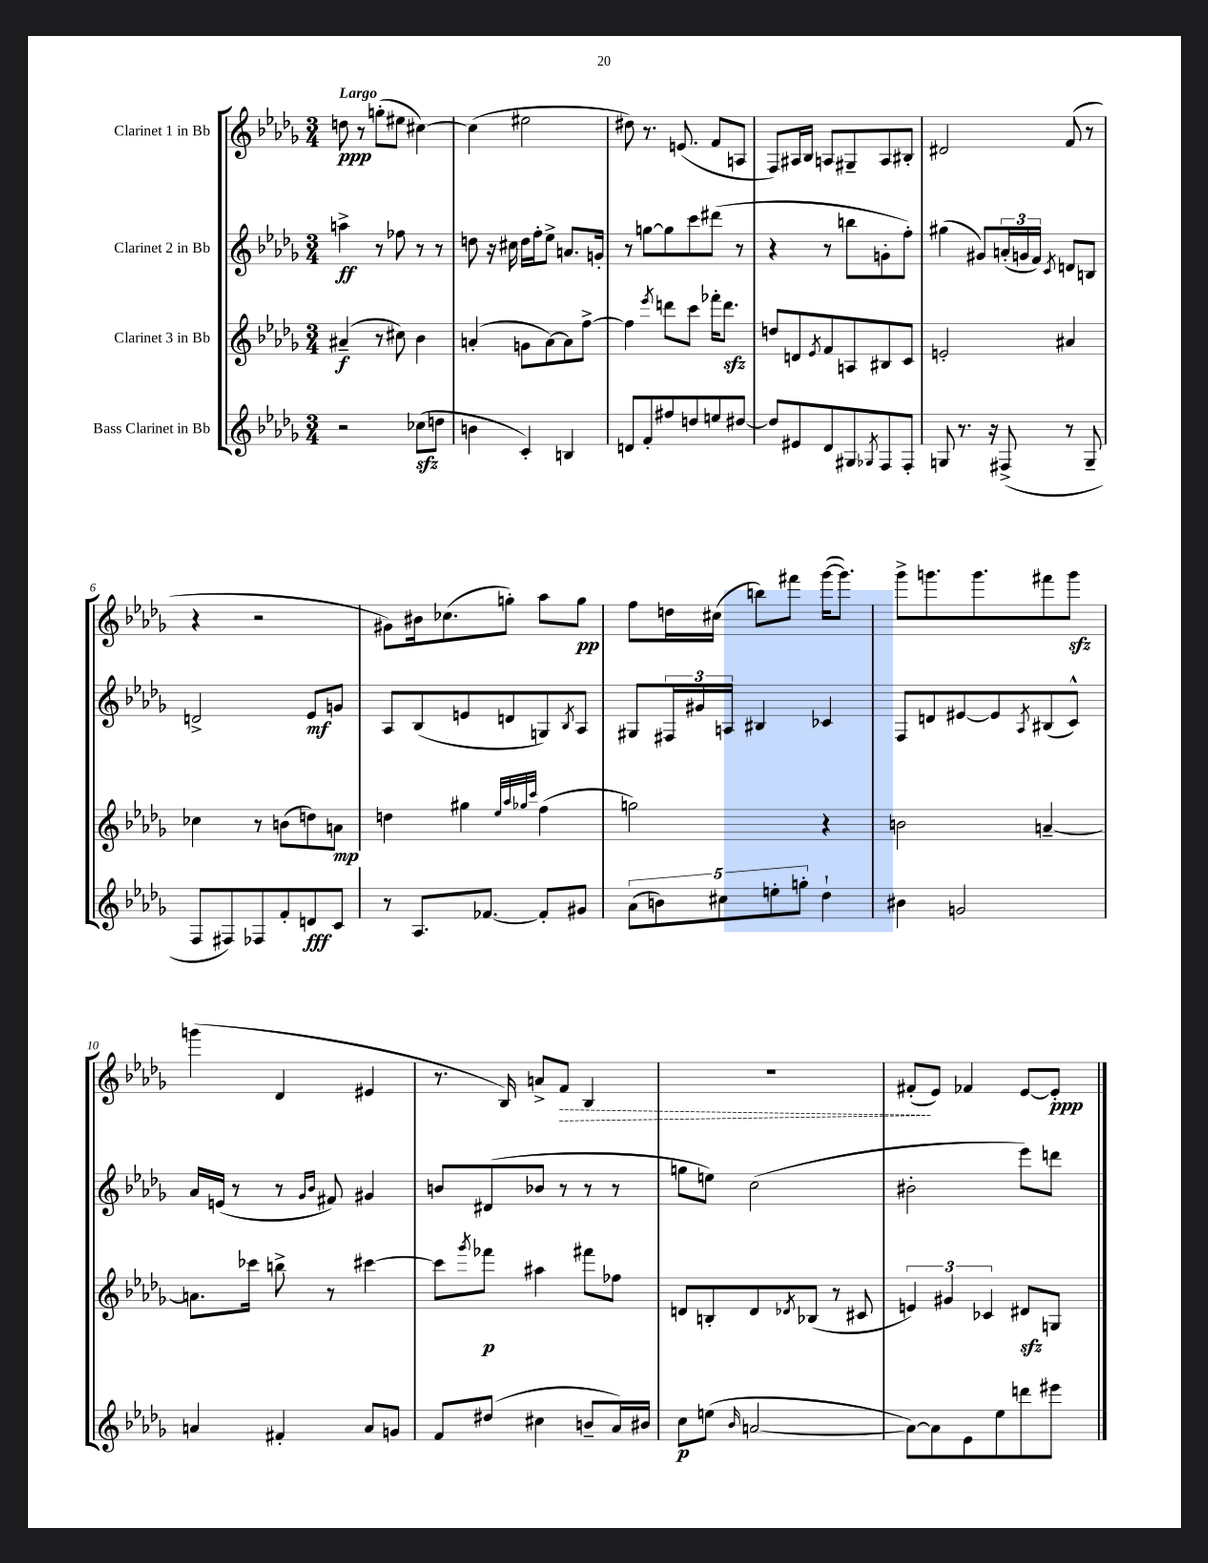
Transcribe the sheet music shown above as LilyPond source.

<<
\new StaffGroup <<
\new Staff = "s0" \with { instrumentName = "Clarinet 1 in Bb" } {
    \clef treble \key des \major \numericTimeSignature \time 3/4 \tempo "Largo"
    d''8\ppp r8 g''8-.( eis''8 cis''4~) |
    cis''4( eis''2 |
    dis''8) r8. e'8.( f'8 a8 |
    f8) ais16 bes16 a8 gis8-- a8 bis8-. |
    dis'2 f'8( r8 |
    r4 r2 |
    gis'8) bis'16 ces''8.( g''8-.) aes''8 g''8\pp |
    f''8 d''16 cis''16( b''8) fis'''8 ges'''16~( ges'''8.) |
    ges'''8-> g'''8. g'''8. fis'''8 g'''8\sfz |
    g'''4( des'4 eis'4 |
    r8. bes16) a'8-> \once \override Hairpin.style = #'dashed-line f'8\> bes4 |
    R2. |
    fis'8-.\!( ees'8) fes'4 ees'8~ ees'8-.\ppp \bar "|." |
}
\new Staff = "s1" \with { instrumentName = "Clarinet 2 in Bb" } {
    \clef treble \key des \major \numericTimeSignature \time 3/4
    a''4->\ff r8 fes''8 r8 r8 |
    d''8 r16 cis''16 d''16 f''16-. ees''8-> a'8. g'16-. |
    r8 g''8~ g''8 c'''8 dis'''8( r8 |
    r4 r8 b''8 g'8-. f''8-.) |
    gis''4( gis'8) \tuplet 3/2 { a'16-.( g'16 f'16) } \acciaccatura { c'8 } d'8 b8 |
    d'2-> ees'8\mf g'8 |
    aes8 bes8( e'8 d'8 g8) \acciaccatura { bes8 } aes8 |
    gis8 \tuplet 3/2 { fis16 gis'16 a16 } bis4 ces'4 |
    f8 d'8 eis'8~ eis'8 \acciaccatura { aes8 } bis8( c'8-^) |
    aes'16 e'16( r8 r8 \grace { ges'16 bes'16 } fis'8) gis'4 |
    b'8 dis'8( bes'8 r8 r8 r8 |
    g''8 e''8) c''2( |
    bis'2-. ees'''8) d'''8 \bar "|." |
}
\new Staff = "s2" \with { instrumentName = "Clarinet 3 in Bb" } {
    \clef treble \key des \major \numericTimeSignature \time 3/4
    ais'4--\f( r8 cis''8) bes'4 |
    a'4-.( g'8 a'8~) a'8 f''8~-> |
    f''4 \acciaccatura { ees'''8 } d'''8 c'''8 fes'''16-. d'''8.\sfz |
    d''8 d'8 \acciaccatura { ees'8 } f'8 a8 bis8 c'8 |
    e'2-. ais'4 |
    ces''4 r8 b'8( d''8) a'8\mp |
    d''4 gis''4 \grace { ees''32 aes''32 ges''32 c'''32 } f''4( |
    g''2) r4 |
    b'2 a'4~-- |
    a'8. ces'''16 b''8-> r8 cis'''4~ |
    cis'''8 \acciaccatura { ges'''8 } fes'''8\p ais''4 fis'''8 fes''8 |
    d'8 b8-. d'8 \acciaccatura { des'8 } bes8( r8 cis'8 |
    \tuplet 3/2 { e'4) gis'4 ces'4 } dis'8\sfz g8 \bar "|." |
}
\new Staff = "s3" \with { instrumentName = "Bass Clarinet in Bb" } {
    \clef treble \key des \major \numericTimeSignature \time 3/4
    r2 ces''8\sfz( d''8 |
    b'4 c'4-.) b4 |
    d'8 f'8-. fis''8 d''8 e''8 dis''8~ |
    dis''8 eis'8 des'8 gis8 \acciaccatura { ges8 } f8 f8-. |
    g8 r8. r16 fis8->( r8 g8-- |
    f8 fis8) fes8 f'8-. d'8\fff c'8 |
    r8 aes8. fes'8.~ fes'8-. gis'8 |
    \tuplet 5/4 { aes'8( b'8) cis''8 e''8-. g''8-. } des''4-! |
    bis'4 g'2 |
    a'4 fis'4-. a'8 g'8 |
    f'8 dis''8( cis''4 b'8-- aes'16) bis'16 |
    c''8\p e''8( \grace { bes'16 } a'2~ |
    a'8~) a'8 ees'8 ees''8 d'''8 eis'''8 \bar "|." |
}
>>
>>
